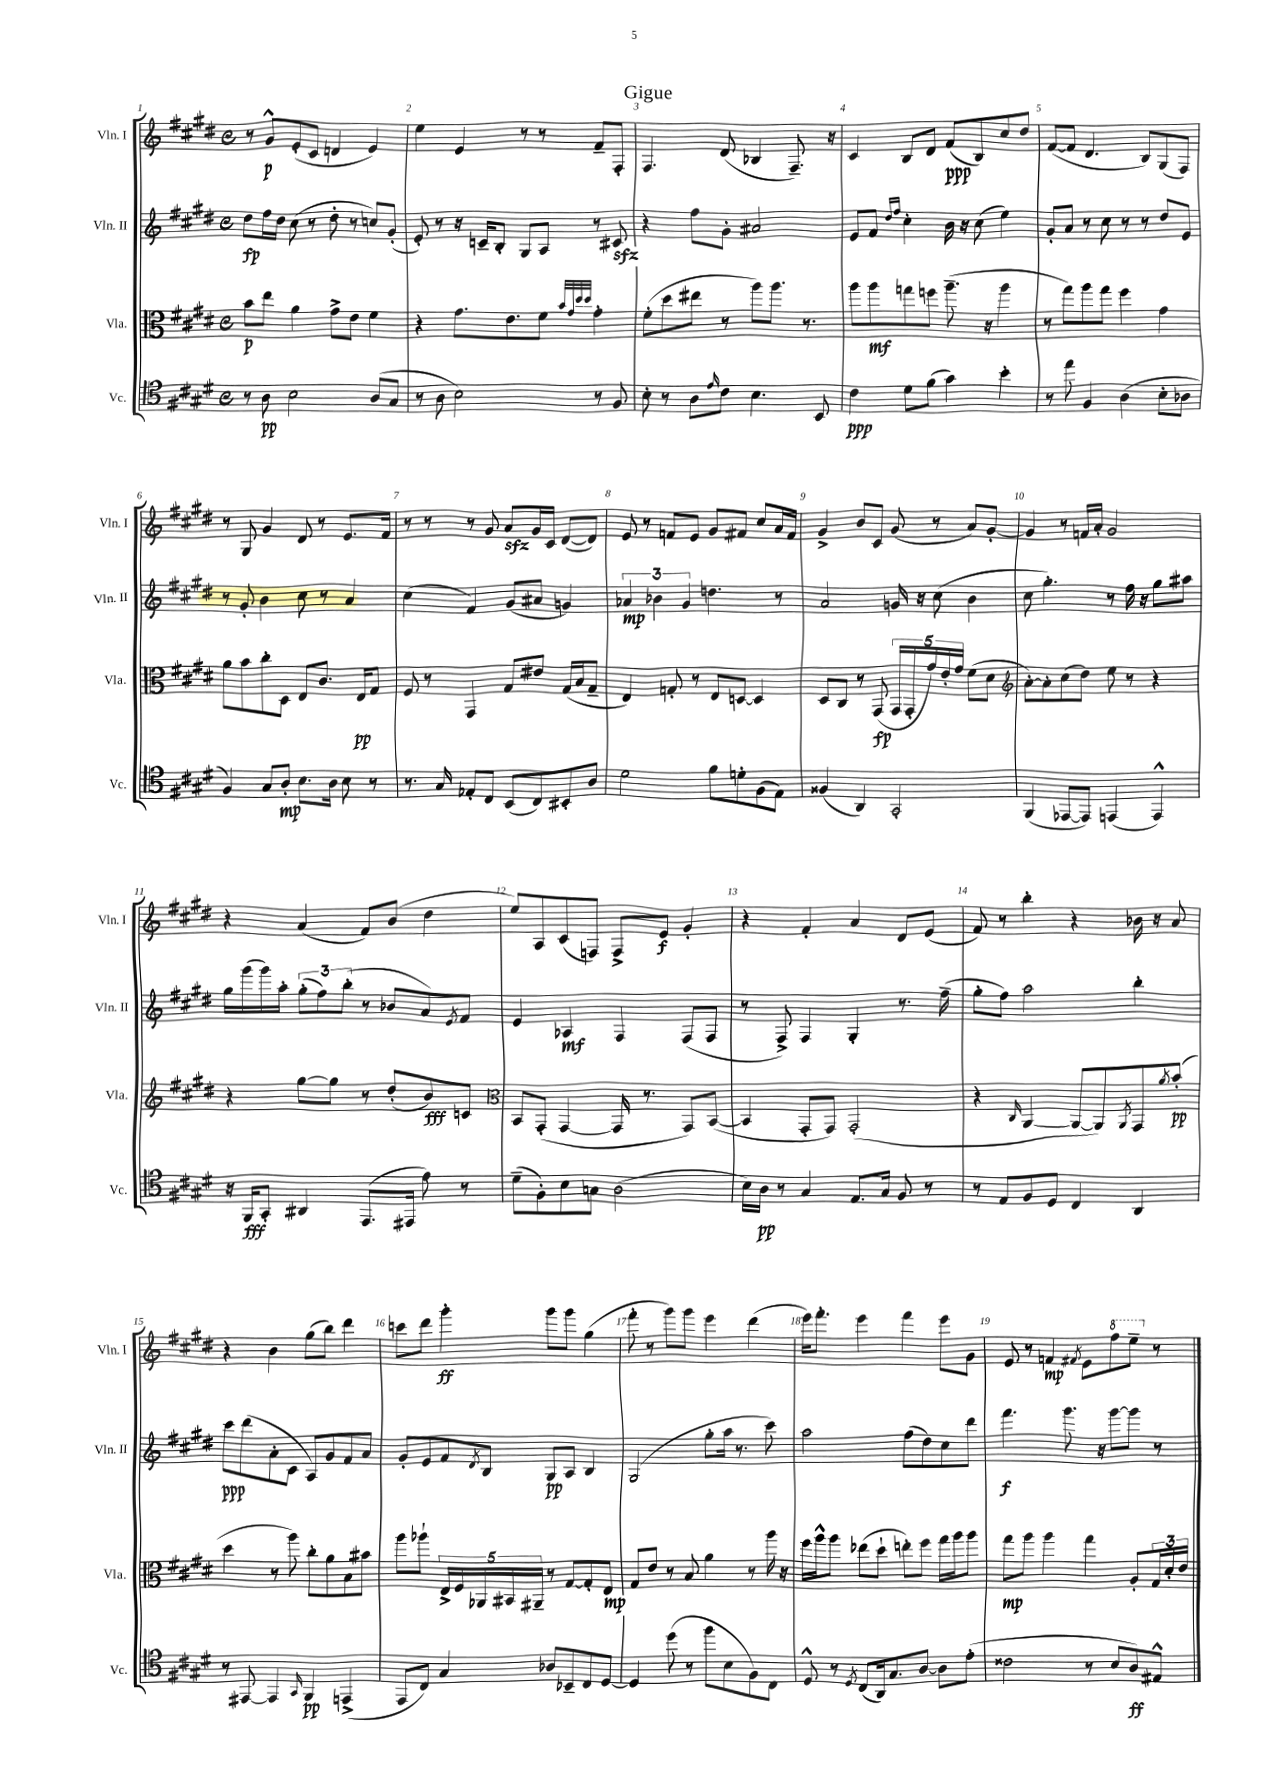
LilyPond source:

\header { title = "Gigue" }
<<
\new StaffGroup <<
\new Staff = "s0" \with { instrumentName = "Vln. I" shortInstrumentName = "Vln. I" } {
    \clef treble \key e \major \defaultTimeSignature \time 4/4
    r8 gis'8-^\p e'8-.( cis'8 d'4 e'4) |
    e''4 e'4 r8 r8 fis'8-- fis8-. |
    fis4. dis'8( bes4 fis8.--) r16 |
    cis'4 b8 dis'8 fis'8\ppp( b8) cis''8 dis''8 |
    fis'8~( fis'8 dis'4. b8) gis8( fis8) |
    r8 gis8 gis'4 dis'8 r8 e'8. fis'16 |
    r8 r8 r8 gis'8 a'8\sfz gis'16 cis'16 dis'8~( dis'8) |
    e'8 r8 f'8 e'8 gis'8 fis'8 cis''8 a'16 fis'16 |
    gis'4-> b'8 cis'8 gis'8( r8 a'8) gis'8~-. |
    gis'4 r8 f'16 a'16-. gis'2 |
    r4 a'4( fis'8) b'8( dis''4 |
    e''8) a8 cis'8( f8) f8-> e'8\f gis'4-. |
    r4 fis'4-. a'4 dis'8 e'8( |
    fis'8) r8 b''4-. r4 bes'16 r16 a'8 |
    r4 b'4 gis''8( b''8) dis'''4 |
    c'''8 dis'''8 gis'''4-.\ff gis'''8 gis'''8 gis''4( |
    fis'''8-. r8 gis'''8) gis'''8 e'''4 dis'''4( |
    e'''16) fis'''8.-. e'''4 fis'''4 e'''8 gis'8 |
    e'8 r8 f'4\mp \acciaccatura { fis'8 } e'8 \ottava #1 fis'''8 e'''8-- \ottava #0 r8 \bar "|." |
}
\new Staff = "s1" \with { instrumentName = "Vln. II" shortInstrumentName = "Vln. II" } {
    \clef treble \key e \major \defaultTimeSignature \time 4/4
    dis''8\fp fis''16 dis''16 cis''8( r8 dis''8-. r8 c''8) gis'8-.( |
    e'8-.) r8 r16 c'16-- b8-. gis8 a8 r8 cis'8\sfz |
    r4 fis''8 gis'8-. ais'2 |
    e'8 fis'8 \grace { dis''16 fis''16 } cis''4-. b'16 r16 cis''8( e''4) |
    gis'8-. a'8 r8 cis''8 r8 r8 dis''8 e'8 |
    r8 gis'8-. b'4 cis''8 r8 a'4 |
    cis''4( fis'4) gis'8( ais'8 g'4) |
    \tuplet 3/2 { aes'4\mp bes'4 gis'4 } d''4. r8 |
    a'2 g'16 r16 cis''8( b'4 |
    cis''8 gis''4.-.) r8 fis''16 r16 gis''8 ais''8 |
    gis''16 gis'''16( gis'''16) a''16-. \tuplet 3/2 { gis''8-.( fis''8) b''8-.( } r8 bes'8 a'8) \acciaccatura { e'8 } fis'8 |
    e'4 aes4\mf fis4 fis8( fis8 |
    r8 fis8->) fis4 gis4-. r8. fis''16--( |
    gis''8-. fis''8) a''2 b''4-. |
    cis'''8\ppp dis'''8( a'8-. cis'8 a8) gis'8 fis'8 a'8 |
    gis'8-. e'8 fis'8 \acciaccatura { dis'8 } b8 gis8\pp a8 b4 |
    gis2( gis''8-. a''16 r8. cis'''8) |
    a''2 fis''8( dis''8) cis''8 dis'''8 |
    fis'''4.\f gis'''8. r16 gis'''8~ gis'''8 r8 \bar "|." |
}
\new Staff = "s2" \with { instrumentName = "Vla." shortInstrumentName = "Vla." } {
    \clef alto \key e \major \defaultTimeSignature \time 4/4
    b'8\p e''8 a'4 gis'8-> e'8 fis'4 |
    r4 gis'8. e'8. fis'8 \grace { b'32 gis'32 dis''32 dis''32 } gis'4-. |
    fis'8-.( dis''8 eis''8 r8 a''8) a''8. r8. |
    a''8 a''8\mf g''8 f''8 a''8.--( r16 a''4 |
    r8 gis''8) a''8 gis''8 fis''4 gis'4 |
    a'8 b'8 cis''8-. dis8 e8 cis'8. e16\pp gis8 |
    fis8 r8 gis,4 gis8 eis'8 gis16( b16 gis8-- |
    e4) g8-. r8 e8 d8~ d4 |
    dis8 cis8 r8 gis,8\fp( \tuplet 5/4 { gis,16 gis,16-. gis'16) e'16-. gis'16 } fis'8( dis'8 |
    \clef treble a'8~-.) a'8-. cis''8( dis''8) e''8 r8 r4 |
    r4 gis''8~ gis''8 r8 dis''8-.( b'8\fff) c'8 |
    \clef alto b,8 gis,8-.( gis,4~ gis,16 r8. gis,8) b,8~( |
    b,4 gis,8-. gis,8) gis,2-.( |
    r4 \grace { cis16 } a,4~ a,8~ a,8) \acciaccatura { a,8 } gis,8 \acciaccatura { a'8 } b'8-.\pp( |
    dis''4 r8 a''8) cis''8-. a'8 b8 bis'8 |
    a''8 aes''8-! \tuplet 5/4 { e16-> fis16 aes,16 bis,16 ais,16-- } r8 gis8~ gis8-. e8\mp |
    gis8 e'8 r8 b8 a'4 r8 a''16 r16 |
    fis''16 a''16-^ a''8 ees''8( dis''8-! e''8-.) fis''8 gis''16 a''16 a''8 |
    gis''8\mp a''8 a''4 gis''4 a8-. \tuplet 3/2 { gis16 dis'16-. e'16 } \bar "|." |
}
\new Staff = "s3" \with { instrumentName = "Vc." shortInstrumentName = "Vc." } {
    \clef tenor \key e \major \defaultTimeSignature \time 4/4
    r8 a8\pp b2 a8( gis8 |
    r8 a8 b2) r8 fis8 |
    b8-. r8 a8 \grace { e'16 } cis'8 b4. b,8 |
    cis'4\ppp dis'8 fis'8( gis'4) b'4-. |
    r8 e''8 fis4 a4( b8-. aes8 |
    fis4) gis8 a8-.\mp b8. a16 b8 r8 |
    r8. gis16 ees8-. cis8 b,8( cis8) bis,8-. a8 |
    dis'2 fis'8 d'8-. fis8( e8) |
    fisis4( a,4) gis,2-. |
    fis,4( ees,8~ ees,8) e,4( e,4-^) |
    r16 fis,16\fff gis,8-. ais,4 e,8.( eis,16 e'8) r8 |
    dis'8--( fis8-.) b8 g8 a2( |
    b16) a16\pp r8 gis4 e8. gis16 fis8 r8 |
    r8 e8 fis8 dis8 cis4 a,4 |
    r8 eis,8~ eis,4 \grace { gis,16 } fis,4\pp e,4->( |
    e,8 cis8) gis4 aes8 bes,8-- cis8 dis8~ |
    dis4 dis''8( r8 fis''8 b8 fis8) cis8 |
    dis8-^ r8 \acciaccatura { dis8 } cis8( a,16) gis8. a8~ a8 e'8-.( |
    cisis'2 r8 b8 a8\ff) eis8-^ \bar "|." |
}
>>
>>
\layout { \context { \Score \override BarNumber.break-visibility = ##(#f #t #t) barNumberVisibility = #all-bar-numbers-visible } }
